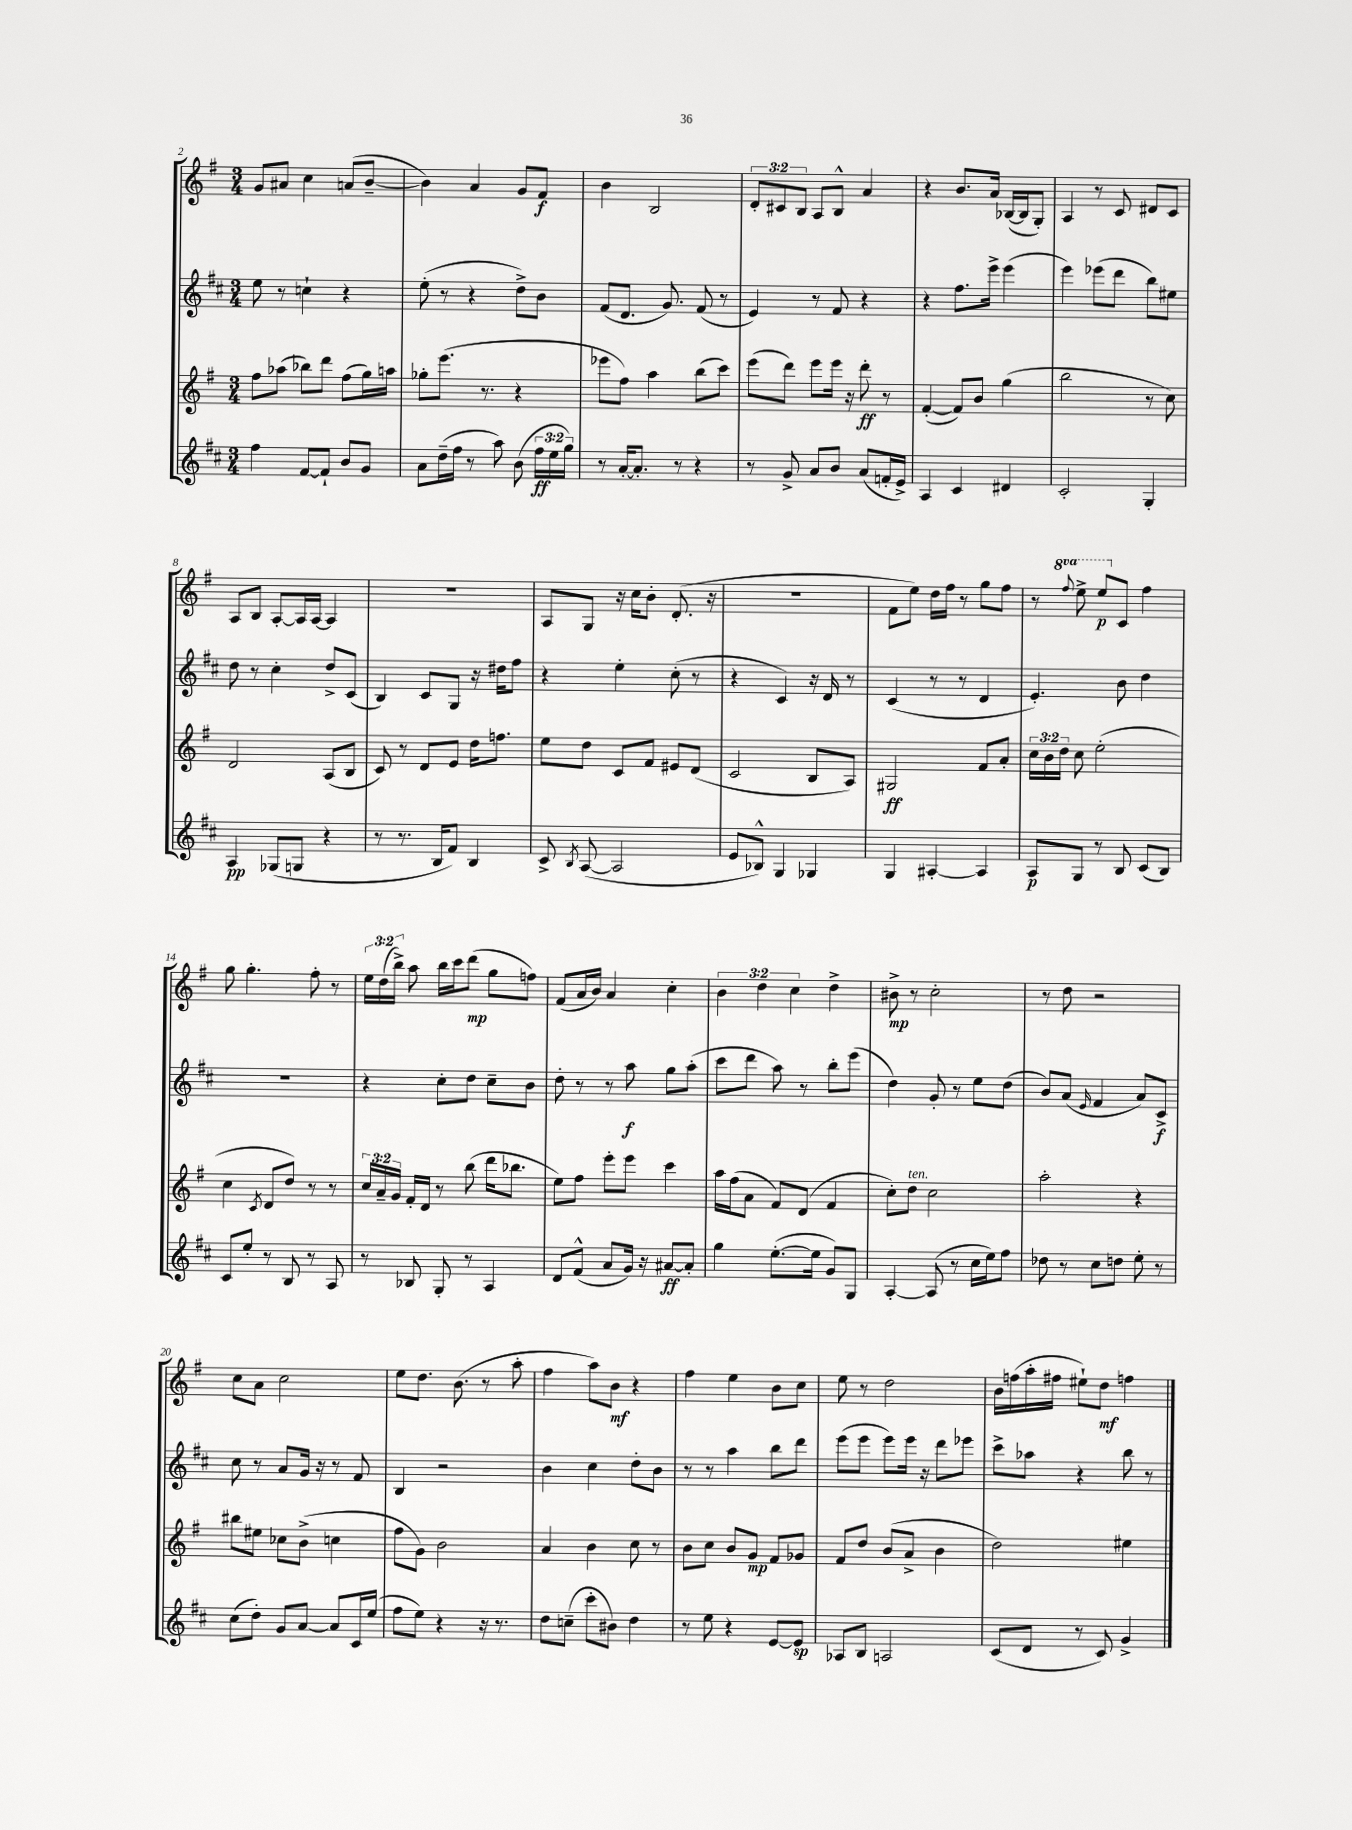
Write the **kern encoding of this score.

**kern	**kern	**kern	**kern
*staff4	*staff3	*staff2	*staff1
*clefG2	*clefG2	*clefG2	*clefG2
*k[f#c#]	*k[f#]	*k[f#c#]	*k[f#]
*M3/4	*M3/4	*M3/4	*M3/4
4ff#	8ff#	8ee	8g
.	(8aa-	8r	8a#
[8f#	8bb-)	4cc`	4cc
8f#`]	8ddd	.	.
8b	(8ff#	4r	(8a
8g	16gg)	.	[8b~
.	16aa	.	.
=	=	=	=
8a	8gg-'	(8ee'	4b])
(16dd~	(8.eee	8r	.
16ff#	.	.	.
8r	.	4r	4a
.	8.r	.	.
8aa)	.	.	.
(8b	4r	8dd^)	8g
24ff#	.	8b	8f#
24ee	.	.	.
24gg)	.	.	.
=	=	=	=
8r	8eee-	(8f#	4b
[16a'	8ff#)	8.d	.
8.a']	.	.	.
.	4aa	.	2B
.	.	8.g)	.
8r	.	.	.
4r	(8bb	(8f#	.
.	8ccc)	8r	.
=	=	=	=
8r	(8eee	4e)	12d'
.	.	.	12c#
8g^	8ddd)	.	.
.	.	.	12B
8a	8eee	8r	8A
8b	16eee	8f#	8B^^
.	16r	.	.
(8a	8ddd'	4r	4a
16f'	8r	.	.
16e^)	.	.	.
=	=	=	=
4A	([4f#'	4r	4r
4c#	8f#])	8.ff#	8.b
.	8b	.	.
.	.	16eee^	16a
4d#	(4gg	(4eee	([16B-
.	.	.	16B-]
.	.	.	8G')
=	=	=	=
2c#'	2bb	4eee)	4A
.	.	(8eee-	8r
.	.	8ddd	8c
4G'	8r	8bb)	8d#
.	8cc)	8ee#	8c
=	=	=	=
4A	2d	8dd	8A
.	.	8r	8B
(8G-	.	4cc#'	[8A'
8G	.	.	16A]
.	.	.	[16A
4r	(8A	8dd^	4A]
.	8B	(8c#	.
=	=	=	=
8r	8c)	4B)	2.r
8.r	8r	.	.
.	8d	8c#	.
16B	.	.	.
8f#)	8e	8G	.
4B	16dd	16r	.
.	8.ff	16dd#	.
.	.	8ff#	.
=	=	=	=
8c#^	8ee	4r	8A
8qB	.	.	.
([8A	8dd	.	8G
2A]	8c	4ee'	16r
.	.	.	16cc
.	8f#	.	8b'
.	8e#	(8cc#'	(8.d'
.	(8d	8r	.
.	.	.	16r
=	=	=	=
8e	2c	4r	2.r
8B-^^)	.	.	.
4G	.	4c#)	.
4G-	8B	16r	.
.	.	16d	.
.	8A)	8r	.
=	=	=	=
4G	2G#	(4c#	8f#
.	.	.	8ee)
[4A#'	.	8r	16dd
.	.	.	16ff#
.	.	8r	8r
4A#]	8f#	4d	8gg
.	8a'	.	8ff#
=	=	=	=
8A	24cc	4.e')	8r
.	24b	.	.
.	24dd	.	.
.	.	.	8qqfff#
8G	8cc	.	8eee^
8r	(2ee'	.	8eee
8B	.	8b	8c
(8c#	.	4dd	4ff#
8B)	.	.	.
=	=	=	=
8c#	4cc	2.r	8gg
8ee'	.	.	4.gg'
.	8qc	.	.
8r	8d	.	.
8B	8dd)	.	.
8r	8r	.	8ff#'
8A	8r	.	8r
=	=	=	=
8r	24cc	4r	24ee
.	24a~	.	(24dd
.	24g	.	24bb^)
8B-	16f#'	.	8aa
.	16d	.	.
8G'	8r	8cc#'	16bb
.	.	.	16ccc
8r	(8bb	8dd	(8ddd
4A	16ddd	8cc#~	8gg
.	8.bb-	.	.
.	.	8b	8ff)
=	=	=	=
8d	8ee)	8dd'	(8f#
(8f#^^	8ff#	8r	16a
.	.	.	16b)
8a	8eee'	8r	4a
16g)	8eee	8aa	.
16r	.	.	.
[8a#	4ccc	8gg	4cc'
8a#']	.	(8aa'	.
=	=	=	=
4gg	16aa	8ccc#	6b
.	(16ff#	.	.
.	8a	8ddd	.
.	.	.	6dd
([8.ee'	8f#)	8aa)	.
.	.	.	6cc
.	(8d	8r	.
16ee]	.	.	.
8g)	4f#	8bb'	4dd^
8G	.	(8eee	.
=	=	=	=
[4A'	8cc')	4dd)	8b#^
.	8dd	.	8r
(8A]	2cc	8g'	2cc'
8r	.	8r	.
16cc#	.	8ee	.
16ee)	.	.	.
8ff#	.	(8dd	.
=	=	=	=
8dd-	2aa'	8b)	8r
8r	.	(8a	8dd
.	.	16qqe	.
8cc#	.	4f#	2r
8dd	.	.	.
8ee'	4r	8a)	.
8r	.	8c#^	.
=	=	=	=
(8cc#	8bb#	8cc#	8cc
8dd')	8ee#	8r	8a
8g	8cc-	8a	2cc
[8a	(8b^	16g	.
.	.	16r	.
8a]	4cc	8r	.
16c#	.	8f#	.
(16ee	.	.	.
=	=	=	=
8ff#	8ff#	4B	8ee
8ee)	8g)	.	8.dd
4r	2b	2r	.
.	.	.	(8.b
16r	.	.	8r
8.r	.	.	.
.	.	.	8aa'
=	=	=	=
8dd	4a	4b	4ff#
(8cc~	.	.	.
8ccc#'	4b	4cc#	8aa)
8b#)	.	.	8b
4dd	8cc	8dd'	4r
.	8r	8b	.
=	=	=	=
8r	8b	8r	4ff#
8ee	8cc	8r	.
4r	8b	4aa	4ee
.	8g	.	.
[8e	8f#	8bb	8b
8e]	8g-	8ddd	8cc
=	=	=	=
8A-	8f#	(8eee	8ee
8B	8dd	8eee	8r
2A	(8b	8eee)	2dd
.	8a^	16eee	.
.	.	16r	.
.	4b	8ddd	.
.	.	8eee-	.
=	=	=	=
(8c#	2dd)	8ccc#^	16b
.	.	.	(16ff
8d	.	8aa-	16aa'
.	.	.	16ff#
8r	.	4r	8ee#`)
8c#)	.	.	8dd
4g^	4ee#	8bb	4ff
.	.	8r	.
==	==	==	==
*-	*-	*-	*-
